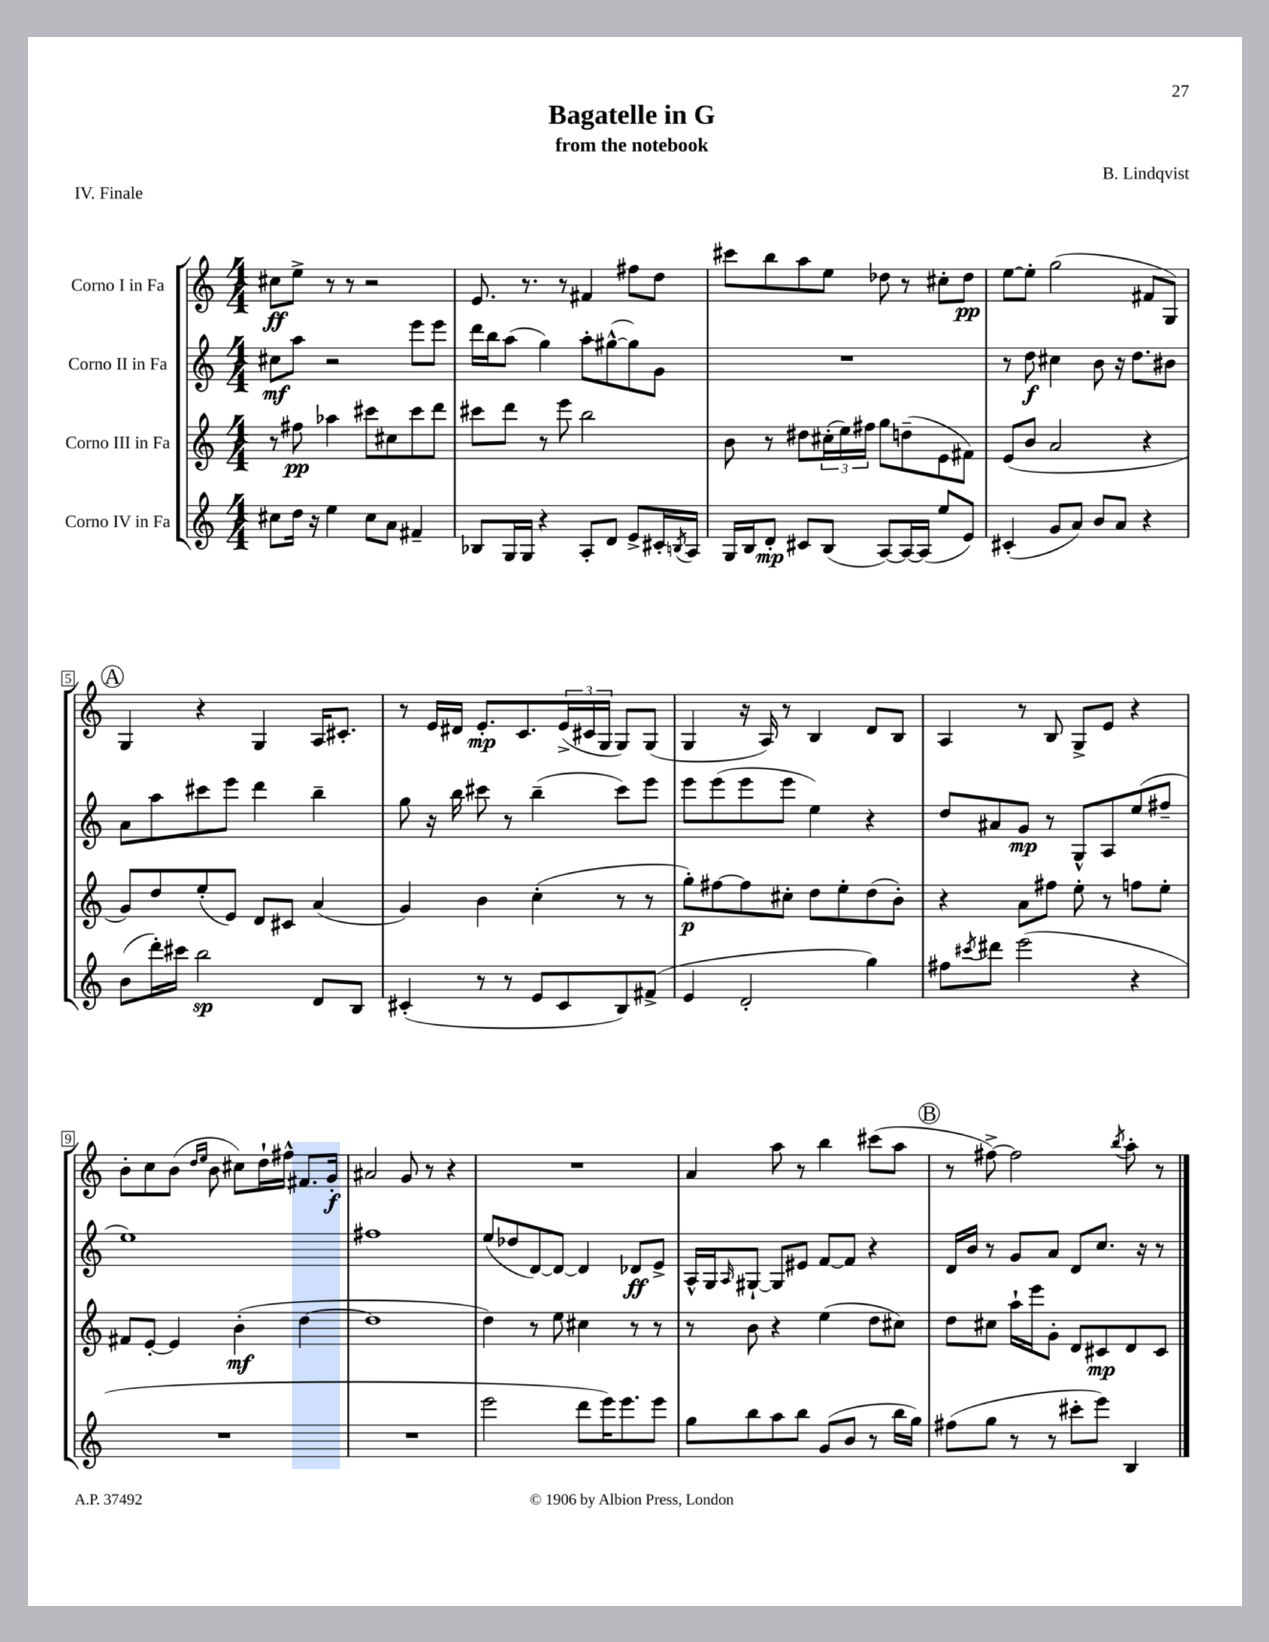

**kern	**kern	**kern	**kern
*staff4	*staff3	*staff2	*staff1
*clefG2	*clefG2	*clefG2	*clefG2
*k[]	*k[]	*k[]	*k[]
*M4/4	*M4/4	*M4/4	*M4/4
8cc#	8r	8cc#	8cc#
16dd	8ff#	8aa	8ee^
16r	.	.	.
4ee	4aa-	2r	8r
.	.	.	8r
8cc#	8ccc#	.	2r
8a	8cc#	.	.
4f#~	8ccc#	8eee	.
.	8ddd	8eee	.
=	=	=	=
8B-	8ccc#	16ddd	8.e
.	.	16bb	.
16G	8ddd	(8aa	.
16G	.	.	8.r
4r	8r	4gg)	.
.	8eee	.	8r
8A'	2bb	8aa'	4f#
8d	.	([8gg#^^	.
8e^	.	8gg#])	8ff#
16c#'	.	8g	8dd
8qB	.	.	.
16A	.	.	.
=	=	=	=
16G	8b	1r	8ccc#
16B	.	.	.
8d'	8r	.	8bb
8c#	8dd#	.	8aa
(8B	(24cc#'	.	8ee
.	24ee)	.	.
.	24ff#	.	.
[8A)	8gg	.	8dd-
16A_	(8dd~	.	8r
(16A]	.	.	.
8ee	8e	.	8cc#'
8e)	8f#)	.	8dd-
=	=	=	=
(4c#'	(8e	8r	[8ee
.	8b	8dd	8ee']
8g	2a	4cc#	(2gg
8a)	.	.	.
8b	.	8b	.
8a	.	16r	.
.	.	8.dd	.
4r	4r	.	8f#
.	.	8b#	8G)
=	=	=	=
(8b	8g)	8a	4G
16ddd')	8dd	8aa	.
16ccc#	.	.	.
2bb	(8ee'	8ccc#	4r
.	8e)	8eee	.
.	8d	4ddd	4G
.	8c#	.	.
8d	(4a	4bb~	16A
.	.	.	8.c#'
8B	.	.	.
=	=	=	=
(4c#'	4g)	8gg	8r
.	.	16r	16e
.	.	16bb	16d#
8r	4b	8ccc#	8.e'
8r	.	8r	.
.	.	.	8.c
8e	(4cc'	(4bb~	.
8c#	.	.	(24e^
.	.	.	24c#
.	.	.	24G
8B)	8r	8ccc#)	8G)
(8f#^	8r	8eee	(8G
=	=	=	=
4e	8gg')	8eee	4G
.	[8ff#	(8eee	.
2d'	8ff#]	8eee	16r
.	.	.	16A)
.	8cc#'	8eee	8r
.	8dd	4ee)	4B
.	8ee'	.	.
4gg)	(8dd	4r	8d
.	8b')	.	8B
=	=	=	=
8ff#	4r	8dd	4A
8qccc#	.	.	.
8ddd#	.	8a#	.
(2eee	8a	8g	8r
.	8ff#	8r	8B
.	8ee'	8G^^	8G^
.	8r	8A	8e
4r	8ff	(8ee	4r
.	8ee'	8ff#~	.
=	=	=	=
1r	8f#	1ee)	8b'
.	[8e'	.	8cc
.	4e]	.	(8b
.	.	.	16qqdd
.	.	.	16qqee
.	.	.	8b
.	(4b'	.	8cc#)
.	.	.	16dd`
.	.	.	16ff#^^
.	[4dd	.	8.f#
.	.	.	16g'
=	=	=	=
1r	1dd]	1ff#	2a#
.	.	.	8g
.	.	.	8r
.	.	.	4r
=	=	=	=
2eee	4dd)	(8ee	1r
.	.	8dd-	.
.	8r	[8d)	.
.	8ee	8d_	.
8ddd	4cc#	4d]	.
16eee)	.	.	.
8.eee	.	.	.
.	8r	8d-	.
8eee	8r	8e^	.
=	=	=	=
8gg	8r	16A^^	4a
.	.	16G	.
.	.	16qqA	.
8bb	8b	[8G#`	.
8aa	4r	8G#]	8aa
8bb	.	8e#	8r
(8g	(4ee	[8f	4bb
8b	.	8f]	.
8r	8dd	4r	(8ccc#
16bb	8cc#)	.	8aa
16gg)	.	.	.
=	=	=	=
(8ff#	8dd	16d	8r
.	.	16b	.
8gg	8cc#	8r	[8ff#^)
8r	16aa`	8g	2ff#]
.	16eee	.	.
8r	8g'	8a	.
8ccc#'	8d	8d	.
8eee)	8c#	8.cc	.
.	.	.	8qbb
4B	8d	.	8aa'
.	.	16r	.
.	8c#	8r	8r
==	==	==	==
*-	*-	*-	*-
